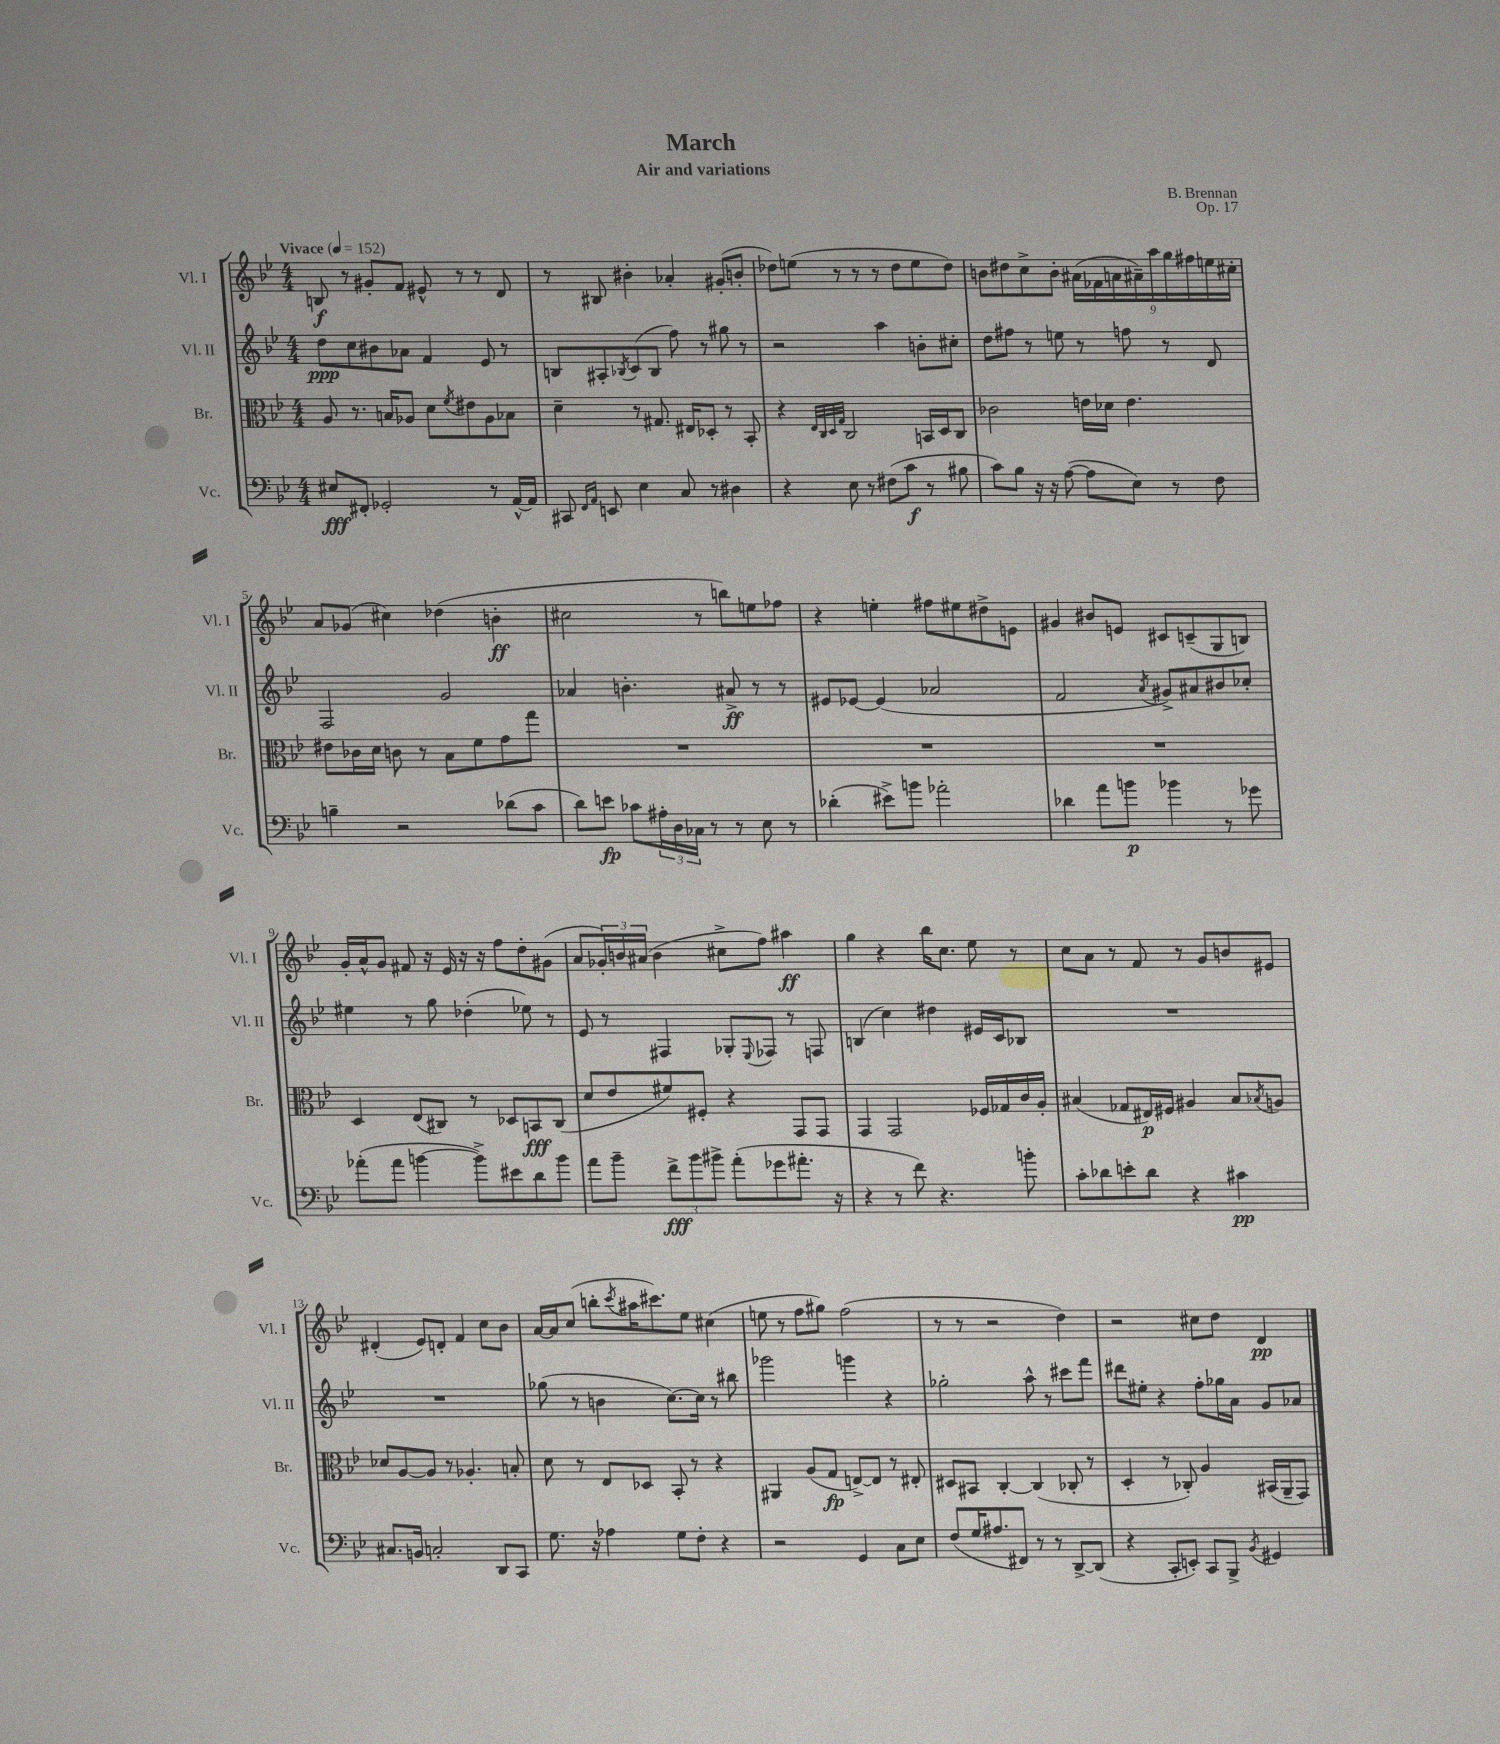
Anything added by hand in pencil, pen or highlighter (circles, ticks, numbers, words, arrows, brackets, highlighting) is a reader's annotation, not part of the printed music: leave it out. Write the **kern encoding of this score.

**kern	**kern	**kern	**kern
*staff4	*staff3	*staff2	*staff1
*clefF4	*clefC3	*clefG2	*clefG2
*k[b-e-]	*k[b-e-]	*k[b-e-]	*k[b-e-]
*M4/4	*M4/4	*M4/4	*M4/4
*MM152	*MM152	*MM152	*MM152
8E#	8A	8dd	8B
8FF#'	8.r	8cc	8r
2GG-'	.	8b#	8g#'
.	16B	.	.
.	8A-	8a-	8f
.	8d	4f	8e#^^
.	8qf	.	.
.	8e#	.	8r
8r	8A-	8e-	8r
[16AA^^	8B-	8r	8d
16AA]	.	.	.
=	=	=	=
8CC#	4d~	8B	8r
16qqFF	.	.	.
16qqAA	.	.	.
8EE	.	8A#'	8B#
.	.	8qB-	.
4E-	8r	(8c	4b#'
.	8.G#	8B-	.
8C	.	8ff)	4a-'
.	16E#	.	.
8r	8D-'	8r	.
4D#	8r	8gg#	(8g#'
.	8BB-'	8r	8b'
=	=	=	=
4r	4r	2r	8dd-)
.	.	.	(8ee
.	32qqE-	.	.
.	32qqC	.	.
.	32qqD	.	.
.	32qqG	.	.
8E-	2C	.	8r
8r	.	.	8r
(8F#	.	4aa	8r
8c	.	.	8dd-
8r	16BB	8b'	8ee
.	16D	.	.
8B#	8C	8cc#'	8dd-)
=	=	=	=
8c)	2c-	8dd	8b
8B-	.	8ff#	8dd#
16r	.	8r	8cc^
16r	.	.	.
([8A	.	8ee	8b'
8A]	16e	8r	(18a#
.	.	.	18f-
.	16d-	.	.
.	.	.	18a
8E-)	4.e	8ff	.
.	.	.	18a#~)
.	.	.	18aa
8r	.	8r	.
.	.	.	18gg
.	.	.	18ff#
8F	.	8d	.
.	.	.	18ee
.	.	.	18cc#'
=	=	=	=
4B~	8e#	2F	8a
.	16c-	.	(8g-
.	16d	.	.
2r	8c	.	4cc#)
.	8r	.	.
.	8B-	2g	(4dd-
.	8f	.	.
(8d-	8g	.	4b'
8c	8gg	.	.
=	=	=	=
8d)	1r	4a-	2cc#
8e	.	.	.
8c-	.	4.b'	.
24A#'	.	.	.
24D	.	.	.
24C-	.	.	.
8r	.	.	8r
8r	.	8a#^	8bb)
8E-	.	8r	8ee
8r	.	8r	8ff-
=	=	=	=
(4d-'	1r	8e#	4r
.	.	[8e-	.
8e#^)	.	(4e-]	4ee'
8b	.	.	.
2a-'	.	2a-	8ff#
.	.	.	8ee#
.	.	.	8dd#^
.	.	.	8e
=	=	=	=
4d-	1r	2f	4g#
8a	.	.	8b#
8b	.	.	8e
.	.	8qa	.
4b-	.	8g#^)	8c#
.	.	8a#	(8c~
8r	.	8b#	8G
8g-	.	8cc-'	8B)
=	=	=	=
(8a-'	4D	4ee#	16g'
.	.	.	16a^^
8a-	.	.	8g
[4b	(8E-	8r	8f#
.	8C#)	8gg	16r
.	.	.	16e-
8b^])	8r	(4dd-'	16r
.	.	.	16r
8e#	8D-	.	8ff
8d	8BB	8ee-)	8dd'
8b	(8C#	8r	(8g#
=	=	=	=
8a	8d	8e-	8a
8b-~	8e-	8r	24g-')
.	.	.	24b
.	.	.	(24a#
12f^	8f#)	4F#	4b
12b-	.	.	.
.	8F#'	.	.
12b#^	.	.	.
(8a'	4r	8G-'	8cc#^
.	.	8qqE-	.
8g-	.	8F-	8ff)
8.a#'	8GG	8r	4aa#
.	8GG	8F	.
16r	.	.	.
=	=	=	=
4r	4GG	(4B	4gg
8r	2GG	4cc)	4r
8f)	.	.	.
4.r	.	4dd#	16bb-
.	.	.	8.cc
.	16F-	16e#	8ee-
.	16G-	16c	.
8b'	16c	8B-	8r
.	16A'	.	.
=	=	=	=
8c'	(4B#	1r	8cc
8d-	.	.	8a
8e'	8G-	.	8r
8d-	16E#)	.	8f
.	16F#	.	.
4r	4A#	.	8r
.	.	.	8g
4c#	8B#	.	8b
.	8qB-	.	.
.	8A	.	8e#
=	=	=	=
8.C#	8d-	1r	(4d#'
.	[8A	.	.
16BB	.	.	.
2C'	8A]	.	8e-)
.	8r	.	8d'
.	4.A-'	.	4f
8DD	.	.	8cc
8CC	8B'	.	8b-
=	=	=	=
8.G	8d	(8gg-	[16a
.	.	.	16a]
.	8r	8r	(8cc
16r	.	.	.
4A-	8E-	4b	8bb'
.	.	.	8qccc
.	8D-	.	16aa#
.	.	.	8.ccc#)
8G	8BB-'	[8.cc)	.
8F'	8r	.	8ee-
.	.	16cc]	.
4r	4r	8r	(4cc#
.	.	8bb#	.
=	=	=	=
2r	4AA#	2ggg-	8ee
.	.	.	8r
.	(8A	.	8ff
.	8G	.	8gg#)
4GG	[8E^)	4ggg	(2ff
.	8E]	.	.
8C	8r	4r	.
8E-	8E#'	.	.
=	=	=	=
(8F	8D#	2gg-'	8r
16G	8BB#	.	8r
8.A#	.	.	.
.	[4C'	.	2r
8FF#)	.	.	.
8r	(4C]	8aa^^	.
8r	.	8r	.
[8DD^	8C-'	8ccc#	4dd)
(8DD]	8r	8fff	.
=	=	=	=
4r	4D'	8ddd#	2r
.	.	8ee#'	.
8CC'	8r	4r	.
8EE')	8C-')	.	.
8CC	4A	8ff'	8cc#
8BBB-^	.	16gg-	8dd
.	.	16a	.
8qBB-	.	.	.
4GG#	(16BB#	8g	4d
.	16AA~	.	.
.	8GG)	8a-	.
==	==	==	==
*-	*-	*-	*-
